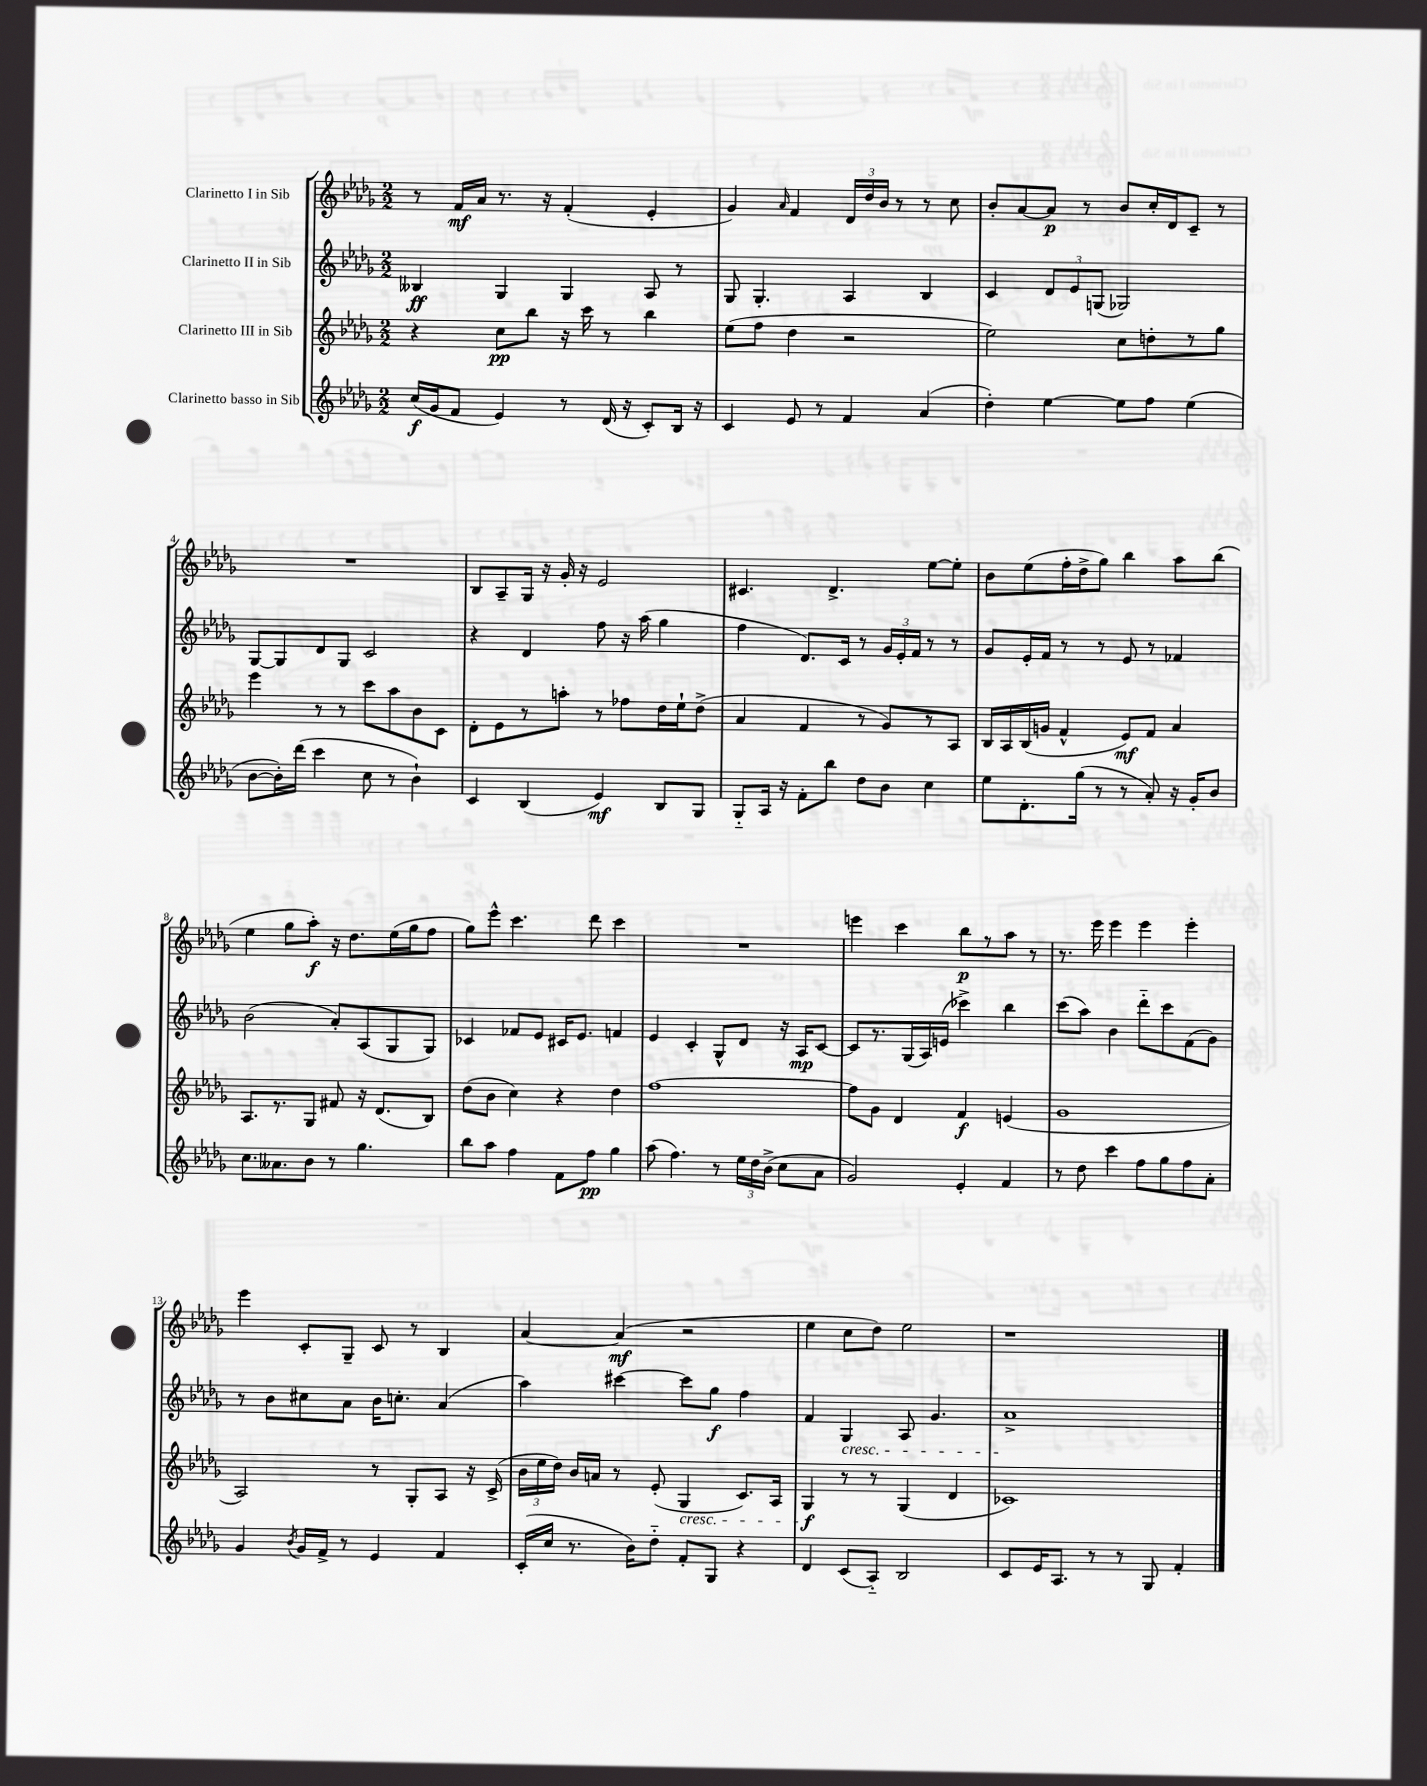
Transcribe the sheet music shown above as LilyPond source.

<<
\new StaffGroup <<
\new Staff = "s0" \with { instrumentName = "Clarinetto I in Sib" } {
    \clef treble \key des \major \numericTimeSignature \time 2/2
    \autoBeamOff r8 f'16[\mf aes'16] r8. r16 f'4-.( ees'4-. |
    ges'4) \grace { aes'16 } f'4 \tuplet 3/2 { des'16[ des''16 bes'16] } r8 r8 c''8 |
    bes'8[-. aes'8~ aes'8]\p r8 bes'8[ c''16-. des'16 c'8]-- r8 |
    R1 |
    bes8[ aes8-- ges16] r16 ges'16-. r16 ees'2 |
    cis'4. des'4.-> ees''8[~ ees''8]-. |
    bes'8[ ees''8( f''16-. des''16-> ges''8]) bes''4 aes''8[ bes''8]( |
    ees''4 ges''8[ aes''8]-.\f) r16 des''8.[ ees''16( ges''16 f''8] |
    ges''8[) ees'''8]-^ c'''4. des'''8 c'''4 |
    R1 |
    e'''4 c'''4 bes''8[\p r8 aes''8] r8 |
    r8. ees'''16 ees'''4 ees'''4 ees'''4-. |
    ees'''4 c'8[-. ges8]-- c'8 r8 bes4 |
    aes'4~ aes'4\mf( r2 |
    ees''4 c''8[ des''8]) ees''2 |
    r1 \bar "|." |
}
\new Staff = "s1" \with { instrumentName = "Clarinetto II in Sib" } {
    \clef treble \key des \major \numericTimeSignature \time 2/2
    \autoBeamOff beses4\ff ges4 ges4 aes8 r8 |
    ges8 ges4.-. aes4 bes4 |
    c'4 \tuplet 3/2 { des'8[ ees'8 g8]( } ges2) |
    ges8[~ ges8 des'8 ges8] c'2 |
    r4 des'4 f''8 r16 aes''16( ges''4 |
    f''4 des'8.[) c'16] r8 \tuplet 3/2 { ges'16[ ees'16-. f'16] } r8 r8 |
    ges'8[ ees'16-. f'16] r8 r8 ees'8 r8 fes'4 |
    bes'2( aes'8[-.) aes8( ges8 ges8]) |
    ces'4 fes'8[ ees'8] cis'16[ ees'8.] f'4 |
    ees'4 c'4-. ges8[-^ des'8] r16 aes16[\mp c'8]~ |
    c'8[ r8. ges16( aes16) e'16]( ces'''4->) bes''4 |
    c'''8[( aes''8]) bes'4 des'''8[-_ c'''8 f'8( ges'8]) |
    r8 bes'8[ cis''8 aes'8] bes'16[ c''8.]-. aes'4( |
    aes''4) cis'''4~ cis'''8[ ges''8]\f f''4 |
    f'4 ges4\cresc aes8 ges'4. |
    aes'1->\! \bar "|." |
}
\new Staff = "s2" \with { instrumentName = "Clarinetto III in Sib" } {
    \clef treble \key des \major \numericTimeSignature \time 2/2
    \autoBeamOff r4 c''8[\pp bes''8] r16 c'''16 r8 bes''4 |
    ees''8[( f''8] des''4 r2 |
    ees''2) c''8[ d''8-. r8 ges''8] |
    ees'''4 r8 r8 c'''8[ aes''8 bes'8 c'8] |
    des'8[-. ees'8 r8 a''8]-. r8 fes''8[ des''16 ees''16-! des''8]->( |
    aes'4 f'4 r8 ges'8[) r8 aes8] |
    bes16[ aes16 bes16( g'16] f'4-^ ees'8[\mf) f'8] aes'4 |
    aes8.[ r8. ges8] fis'8 r16 des'8.[( bes8]) |
    des''8[( bes'8] c''4) r4 des''4 |
    f''1~ |
    f''8[ ges'8] des'4 f'4\f e'4( |
    ges'1 |
    aes2) r8 ges8[-. aes8] r16 c'16->( |
    \tuplet 3/2 { bes'16[ ees''16 des''16]) } bes'16[ a'16] r8 ees'8-.( ges4\cresc c'8.[) aes16] |
    ges4\f\! r8 r8 ges4( des'4 |
    ces'1) \bar "|." |
}
\new Staff = "s3" \with { instrumentName = "Clarinetto basso in Sib" } {
    \clef treble \key des \major \numericTimeSignature \time 2/2
    \autoBeamOff c''16[\f( ges'16 f'8] ees'4) r8 des'16( r16 c'8[-.) bes16] r16 |
    c'4 ees'8 r8 f'4 aes'4( |
    des''4-.) ees''4~ ees''8[ f''8] ees''4( |
    bes'8[~ bes'16-.) des'''16]( c'''4 c''8 r8 bes'4-!) |
    c'4 bes4( ees'4\mf) bes8[ ges8] |
    ges8[-_ aes16] r16 f'8[-. bes''8] des''8[ bes'8] c''4 |
    ees''8[ des'8.-. ges''16]( r8 r8 aes'8-.) r16 ges'16[-. bes'8] |
    c''8.[ aeses'8. bes'8] r8 ges''4. |
    bes''8[ aes''8] f''4 f'8[ f''8]\pp ges''4 |
    aes''8( f''4.) r8 \tuplet 3/2 { ees''16[ des''16 bes'16]->( } c''8[ aes'8] |
    ges'2) ees'4-. f'4 |
    r8 des''8 c'''4 f''8[ ges''8 f''8 aes'8]-. |
    ges'4 \acciaccatura { bes'8 } ges'16[ f'16]-> r8 ees'4 f'4 |
    c'16[-.( c''16] r8. bes'16[) des''8]-_ f'8[-. ges8] r4 |
    des'4 c'8[( aes8]-_) bes2 |
    c'8[ ees'16 aes8.] r8 r8 ges8 f'4-. \bar "|." |
}
>>
>>
